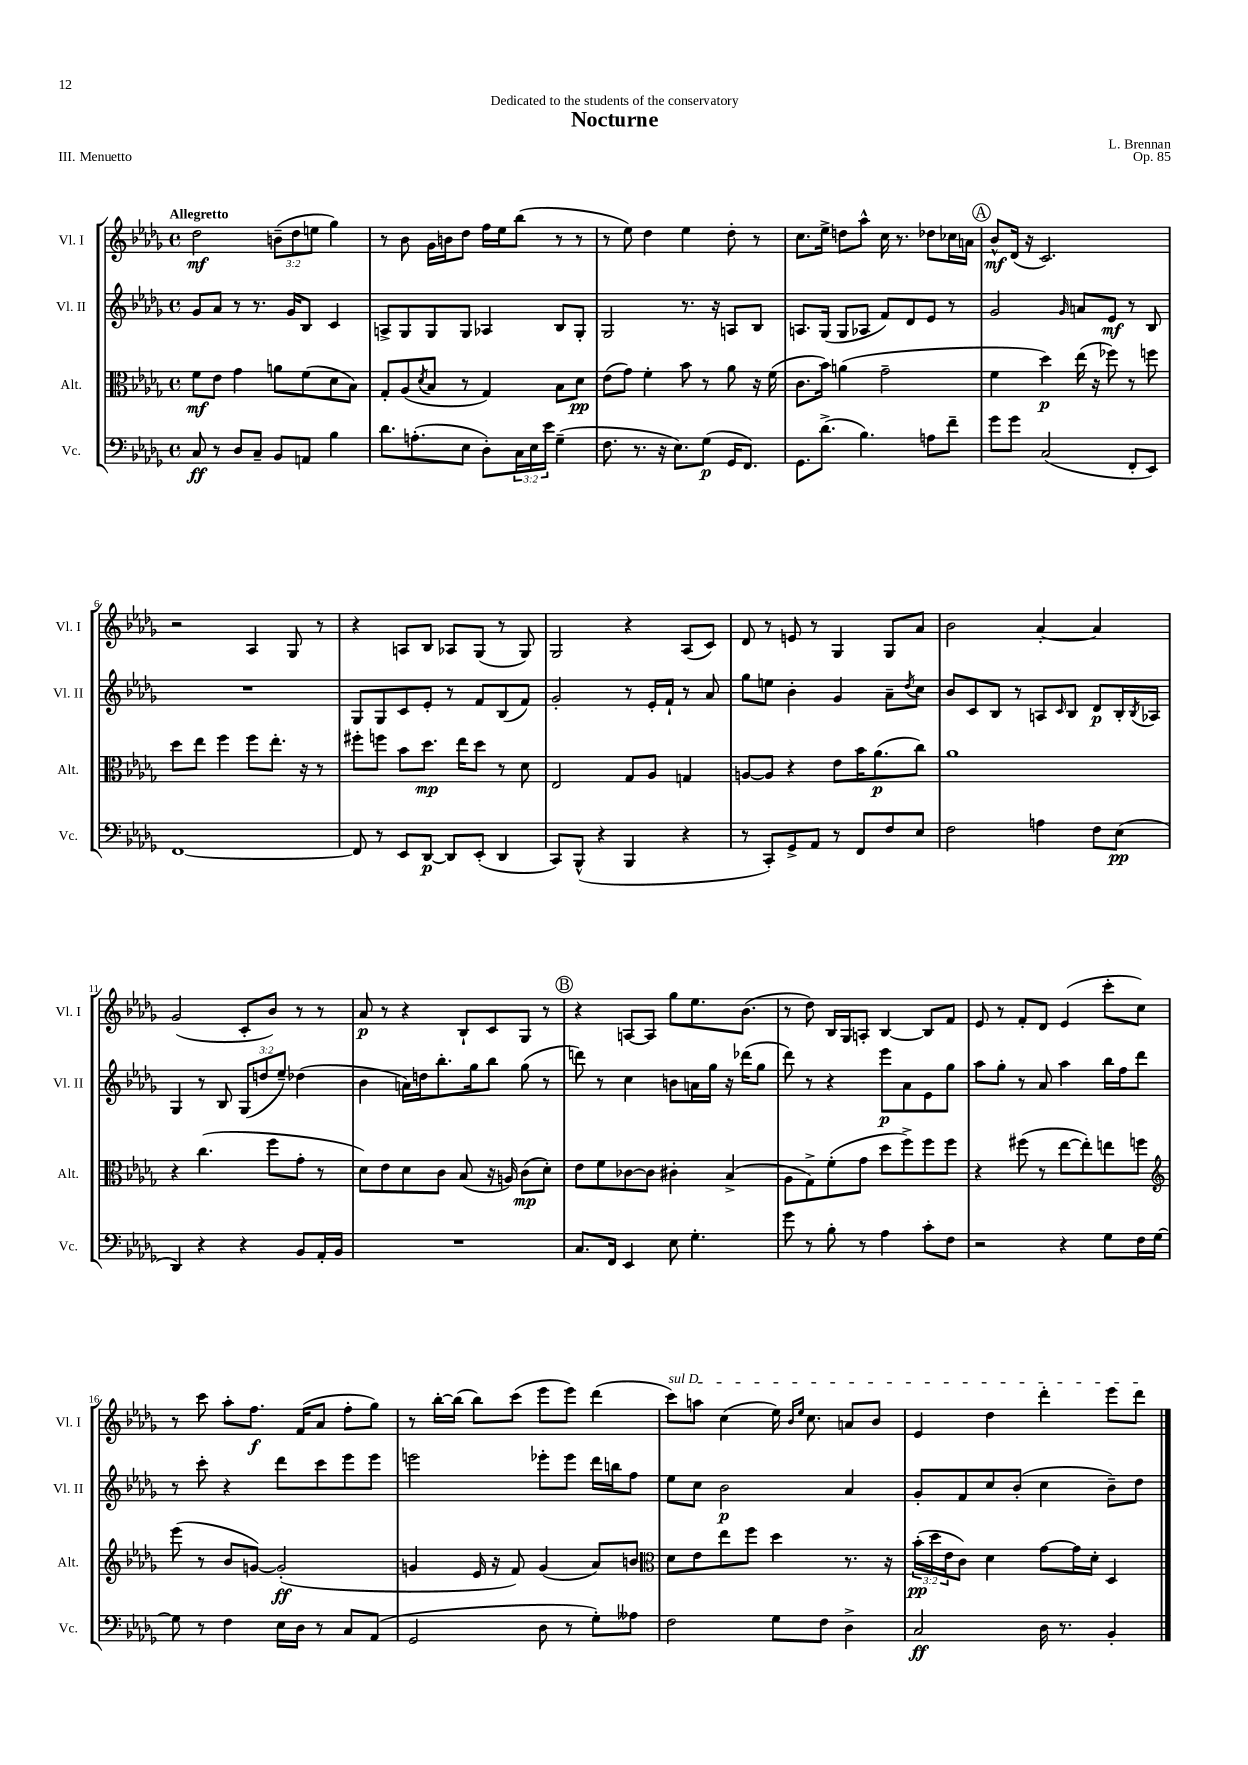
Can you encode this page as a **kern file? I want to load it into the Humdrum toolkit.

**kern	**dynam	**kern	**dynam	**kern	**dynam	**kern	**dynam
*part4	*part4	*part3	*part3	*part2	*part2	*part1	*part1
*staff4	*staff4	*staff3	*staff3	*staff2	*staff2	*staff1	*staff1
*I"Vc.	*	*I"Alt.	*	*I"Vl. II	*	*I"Vl. I	*
*I'Vc.	*	*I'Alt.	*	*I'Vl. II	*	*I'Vl. I	*
*clefF4	*	*clefC3	*	*clefG2	*	*clefG2	*
*k[b-e-a-d-g-]	*	*k[b-e-a-d-g-]	*	*k[b-e-a-d-g-]	*	*k[b-e-a-d-g-]	*
*M4/4	*	*M4/4	*	*M4/4	*	*M4/4	*
*met(c)	*	*met(c)	*	*met(c)	*	*met(c)	*
=1	=1	=1	=1	=1	=1	=1	=1
!	!	!	!	!	!	!LO:TX:a:B:t=Allegretto	!
8C/	ff	8f\L	mf	8g-/L	.	2dd-\	mf
8r	.	8e-\J	.	8a-/J	.	.	.
8D-/L	.	4g-\	.	8r	.	.	.
8C~/J	.	.	.	8.r	.	.	.
8BB-/L	.	8an\L	.	.	.	(12bn~\L	.
.	.	.	.	16g-/KL	.	.	.
.	.	.	.	.	.	12dd-\	.
8AAn/J	.	(8f\	.	8B-/J	.	.	.
.	.	.	.	.	.	12een\J	.
4B-\	.	8d-\	.	4c/	.	4gg-\)	.
.	.	8B-\J)	.	.	.	.	.
=2	=2	=2	=2	=2	=2	=2	=2
8.d-\L	.	8G-'/L	.	8An^/L	.	8r	.
.	.	(8A-/	.	8G-/	.	8b-\	.
(8.An'\	.	.	.	.	.	.	.
.	.	8qd-/	.	.	.	.	.
.	.	8B-/J	.	8G-/	.	16g-\LL	.
.	.	.	.	.	.	16bn\J	.
8E-\J	.	8r	.	8G-/J	.	8dd-\J	.
8D-'\L)	.	4G-/)	.	4A-X/	.	16ff\LL	.
.	.	.	.	.	.	16ee-\J	.
24C\L	.	.	.	.	.	(8bb-\J	.
24E-\	.	.	.	.	.	.	.
24e-\JJ	.	.	.	.	.	.	.
(4G-~\	.	8B-\L	.	8B-/L	.	8r	.
.	.	8d-\J	pp	8G-'/J	.	8r	.
=3	=3	=3	=3	=3	=3	=3	=3
8.F\	.	(8e-\L	.	2G-/	.	8r	.
.	.	8g-\J)	.	.	.	8ee-\)	.
8.r	.	.	.	.	.	.	.
.	.	4f'\	.	.	.	4dd-\	.
16r	.	.	.	.	.	.	.
8.E-\L)	.	.	.	.	.	.	.
.	.	8b-\	.	8.r	.	4ee-\	.
(8G-\J	p	8r	.	.	.	.	.
.	.	.	.	16r	.	.	.
16GG-/KL	.	8a-\	.	8An/L	.	8dd-'\	.
8.FF/J)	.	.	.	.	.	.	.
.	.	16r	.	8B-/J	.	8r	.
.	.	(16f\	.	.	.	.	.
=4	=4	=4	=4	=4	=4	=4	=4
8.GG-\L	.	8.c\L	.	8.An/L	.	8.cc\L	.
(8.d-^\J	.	16b-\Jk)	.	(16G-/Jk	.	16ee-^\Jk	.
.	.	(4an\	.	8G-/L	.	8ddn\L	.
4.B-\)	.	.	.	8A-X/J	.	8aa-^^\J	.
.	.	2g-~\	.	8f/L)	.	16cc\	.
.	.	.	.	.	.	8.r	.
.	.	.	.	8d-/	.	.	.
8An\L	.	.	.	8e-/J	.	8dd-X\L	.
8f~\J	.	.	.	8r	.	16cc-X\L	.
.	.	.	.	.	.	16an\JJ	.
!!LO:REH:place=s1:t=A
=5	=5	=5	=5	=5	=5	=5	=5
8g-\L	.	4f\	.	2g-/	.	8b-^^/L	mf
8g-\J	.	.	.	.	.	(16d-/Jk	.
.	.	.	.	.	.	16r	.
(2C/	.	4dd-\)	p	.	.	2.c/)	.
.	.	.	.	16qqg-/	.	.	.
.	.	(16ee-\	.	8an/L	.	.	.
.	.	16r	.	.	.	.	.
.	.	8ff-X\)	.	8e-/J	mf	.	.
8FF'/L	.	8r	.	8r	.	.	.
8EE-/J)	.	8ffn\	.	8B-/	.	.	.
!!LO:LB:g=z
=6	=6	=6	=6	=6	=6	=6	=6
[1FF	.	8dd-\L	.	1r	.	2r	.
.	.	8ee-\J	.	.	.	.	.
.	.	4ff\	.	.	.	.	.
.	.	8ff\L	.	.	.	4A-/	.
.	.	8.ee-'\J	.	.	.	.	.
.	.	.	.	.	.	8G-/	.
.	.	16r	.	.	.	.	.
.	.	8r	.	.	.	8r	.
=7	=7	=7	=7	=7	=7	=7	=7
8FF/]	.	8ff#X'\L	.	8G-/L	.	4r	.
8r	.	8ffn\J	.	8G-/	.	.	.
8EE-/L	.	8b-\L	.	8c/	.	8An/L	.
[8DD-/J	p	8.dd-\J	mp	8e-'/J	.	8B-/J	.
8DD-/L]	.	.	.	8r	.	8A-X/L	.
.	.	16ee-\KL	.	.	.	.	.
(8EE-'/J	.	8dd-\J	.	8f/L	.	(8G-/J	.
4DD-/	.	8r	.	(8B-/	.	8r	.
.	.	8d-\	.	8f/J)	.	8G-/)	.
=8	=8	=8	=8	=8	=8	=8	=8
8CC/L)	.	2E-/	.	2g-'/	.	2G-/	.
(8BBB-^^/J	.	.	.	.	.	.	.
4r	.	.	.	.	.	.	.
4BBB-/	.	8G-/L	.	8r	.	4r	.
.	.	8A-/J	.	16e-'/LL	.	.	.
.	.	.	.	16f`/JJ	.	.	.
4r	.	4Gn/	.	8r	.	(8A-/L	.
.	.	.	.	8a-/	.	8c/J)	.
=9	=9	=9	=9	=9	=9	=9	=9
8r	.	[8An/L	.	8gg-\L	.	8d-/	.
8CC'/L)	.	8A/J]	.	8een\J	.	8r	.
8GG-^/	.	4r	.	4b-'\	.	8en/	.
8AA-/J	.	.	.	.	.	8r	.
8r	.	8e-\L	.	4g-/	.	4G-/	.
8FF/L	.	16b-\K	.	.	.	.	.
.	.	(8.a-\	p	.	.	.	.
8F/	.	.	.	8a-~\L	.	8G-/L	.
.	.	.	.	8qdd-/	.	.	.
8E-/J	.	8cc\J)	.	8cc\J	.	8a-/J	.
=10	=10	=10	=10	=10	=10	=10	=10
2F\	.	1a-	.	8b-/L	.	2b-\	.
.	.	.	.	8c/	.	.	.
.	.	.	.	8B-/J	.	.	.
.	.	.	.	8r	.	.	.
4An\	.	.	.	8An/L	.	[4a-'/	.
.	.	.	.	16qqc/	.	.	.
.	.	.	.	8B-/J	.	.	.
8F\L	.	.	.	8d-/L	p	4a-/]	.
(8E-\J	pp	.	.	16B-'/L	.	.	.
.	.	.	.	8qB-/	.	.	.
.	.	.	.	16A-X/JJ	.	.	.
!!LO:LB:g=z
=11	=11	=11	=11	=11	=11	=11	=11
4DD-/)	.	4r	.	4G-/	.	(2g-/	.
4r	.	(4.cc\	.	8r	.	.	.
.	.	.	.	8B-/	.	.	.
4r	.	.	.	(12G-/L	.	8c'/L	.
.	.	.	.	12ddn/	.	.	.
.	.	8ff\L	.	.	.	8b-/J)	.
.	.	.	.	12ee-~/J)	.	.	.
8BB-/L	.	8g-'\J	.	(4dd-X\	.	8r	.
16AA-'/L	.	8r	.	.	.	8r	.
16BB-/JJ	.	.	.	.	.	.	.
=12	=12	=12	=12	=12	=12	=12	=12
1r	.	8d-\L)	.	4b-\	.	8a-/	p
.	.	8e-\	.	.	.	8r	.
.	.	8d-\	.	16an\LL)	.	4r	.
.	.	.	.	16ddn\J	.	.	.
.	.	8c\J	.	8.bb-'\	.	.	.
.	.	(8B-/	.	.	.	8B-`/L	.
.	.	.	.	16gg-\k	.	.	.
.	.	16r	.	8bb-\J	.	8c/	.
.	.	16An/)	.	.	.	.	.
.	.	(8c\L	mp	(8gg-\	.	8G-/J	.
.	.	8d-'\J)	.	8r	.	8r	.
!!LO:REH:place=s1:t=B
=13	=13	=13	=13	=13	=13	=13	=13
8.C/L	.	8e-\L	.	8dddn\)	.	4r	.
.	.	8f\	.	8r	.	.	.
16FF/Jk	.	.	.	.	.	.	.
4EE-/	.	[8c-X\	.	4cc\	.	[8An/L	.
.	.	8c-\J]	.	.	.	8A/J]	.
8E-\	.	4c#X'\	.	8bn\L	.	8gg-\L	.
4.G-'\	.	.	.	16an\L	.	8.ee-\	.
.	.	.	.	16gg-\JJ	.	.	.
.	.	(4B-^/	.	16r	.	.	.
.	.	.	.	(16ddd-X\KL	.	(8.b-\J	.
.	.	.	.	8gg-\J	.	.	.
=14	=14	=14	=14	=14	=14	=14	=14
8g-\	.	8A-\L	.	8ddd-\)	.	8r	.
8r	.	8G-^\)	.	8r	.	8dd-\)	.
8B-'\	.	(8f'\	.	4r	.	16B-/LL	.
.	.	.	.	.	.	16G-/J	.
8r	.	8g-\J	.	.	.	8An'/J	.
4A-\	.	8dd-\L	.	8eee-\L	p	[4B-/	.
.	.	8ff^\)	.	8a-\	.	.	.
8c'\L	.	8ff\	.	8e-\	.	8B-/L]	.
8F\J	.	8ff\J	.	8gg-\J	.	8f/J	.
=15	=15	=15	=15	=15	=15	=15	=15
2r	.	4r	.	8aa-\L	.	8e-/	.
.	.	.	.	8gg-'\J	.	8r	.
.	.	(8ff#X\	.	8r	.	8f'/L	.
.	.	8r	.	8a-/	.	8d-/J	.
4r	.	[8ee-\L	.	4aa-\	.	(4e-/	.
.	.	8ee-'\])	.	.	.	.	.
8G-\L	.	8een\	.	16bb-\LL	.	8ccc'\L	.
.	.	.	.	16ff\J	.	.	.
16F\L	.	8ffn\J	.	8ddd-\J	.	8cc\J)	.
[16G-\JJ	.	.	.	.	.	.	.
!!LO:LB:g=z
=16	=16	=16	=16	=16	=16	=16	=16
*	*	*clefG2	*	*	*	*	*
8G-\]	.	(8eee-\	.	8r	.	8r	.
8r	.	8r	.	8ccc'\	.	8ccc\	.
4F\	.	8b-/L	.	4r	.	8aa-'\L	.
.	.	[8gn/J)	.	.	.	8.ff\J	f
16E-\LL	.	(2g'/]	ff	8ddd-\L	.	.	.
16D-\JJ	.	.	.	.	.	(16f/KL	.
8r	.	.	.	8ccc\	.	8a-/J	.
8C/L	.	.	.	8eee-\	.	8ff'\L	.
(8AA-/J	.	.	.	8eee-\J	.	8gg-\J)	.
=17	=17	=17	=17	=17	=17	=17	=17
2GG-/	.	4gn/	.	2eeen\	.	8r	.
.	.	.	.	.	.	[16bb-'\LL	.
.	.	.	.	.	.	(16bb-\JJ]	.
.	.	16e-/	.	.	.	8bb-\L)	.
.	.	16r	.	.	.	.	.
.	.	8f/)	.	.	.	(8ccc\J	.
8D-\	.	(4g/	.	8eee-X'\L	.	8eee-\L	.
8r	.	.	.	8eee-\J	.	8eee-\J)	.
8G-'\L)	.	8a-/L)	.	16ddd-\LL	.	(4ddd-\	.
.	.	.	.	16bbn\J	.	.	.
8A--X\J	.	8bn/J	.	8ff\J	.	.	.
=18	=18	=18	=18	=18	=18	=18	=18
*	*	*clefC3	*	*	*	*	*
!	!	!	!	!	!	!LO:TX:a:i:t=sul D	!
2F\	.	8d-\L	.	8ee-\L	.	8ccc\L)	.
.	.	8e-\	.	8cc\J	.	8aan\J	.
.	.	8ee-\	.	2b-\	p	(4cc\	.
.	.	8ff\J	.	.	.	.	.
8G-\L	.	4dd-\	.	.	.	16ee-\)	.
.	.	.	.	.	.	16qqb-/LL	.
.	.	.	.	.	.	16qqee-/JJ	.
.	.	.	.	.	.	8.cc\	.
8F\J	.	.	.	.	.	.	.
4D-^\	.	8.r	.	4a-/	.	8an/L	.
.	.	.	.	.	.	8b-/J	.
.	.	16r	.	.	.	.	.
=19	=19	=19	=19	=19	=19	=19	=19
2C/	ff	(24b-'\LL	pp	8g-'/L	.	4e-/	.
.	.	24dd-\	.	.	.	.	.
.	.	24e-\J	.	.	.	.	.
.	.	8c\J)	.	8f/	.	.	.
.	.	4d-\	.	8cc/	.	4dd-\	.
.	.	.	.	(8b-'/J	.	.	.
16D-\	.	[8g-\L	.	4cc\	.	4ddd-'\	.
8.r	.	.	.	.	.	.	.
.	.	16g-\L]	.	.	.	.	.
.	.	16d-'\JJ	.	.	.	.	.
4BB-'/	.	4D-/	.	8b-~\L)	.	8eee-\L	.
.	.	.	.	8dd-\J	.	8ddd-\J	.
==	==	==	==	==	==	==	==
*-	*-	*-	*-	*-	*-	*-	*-
